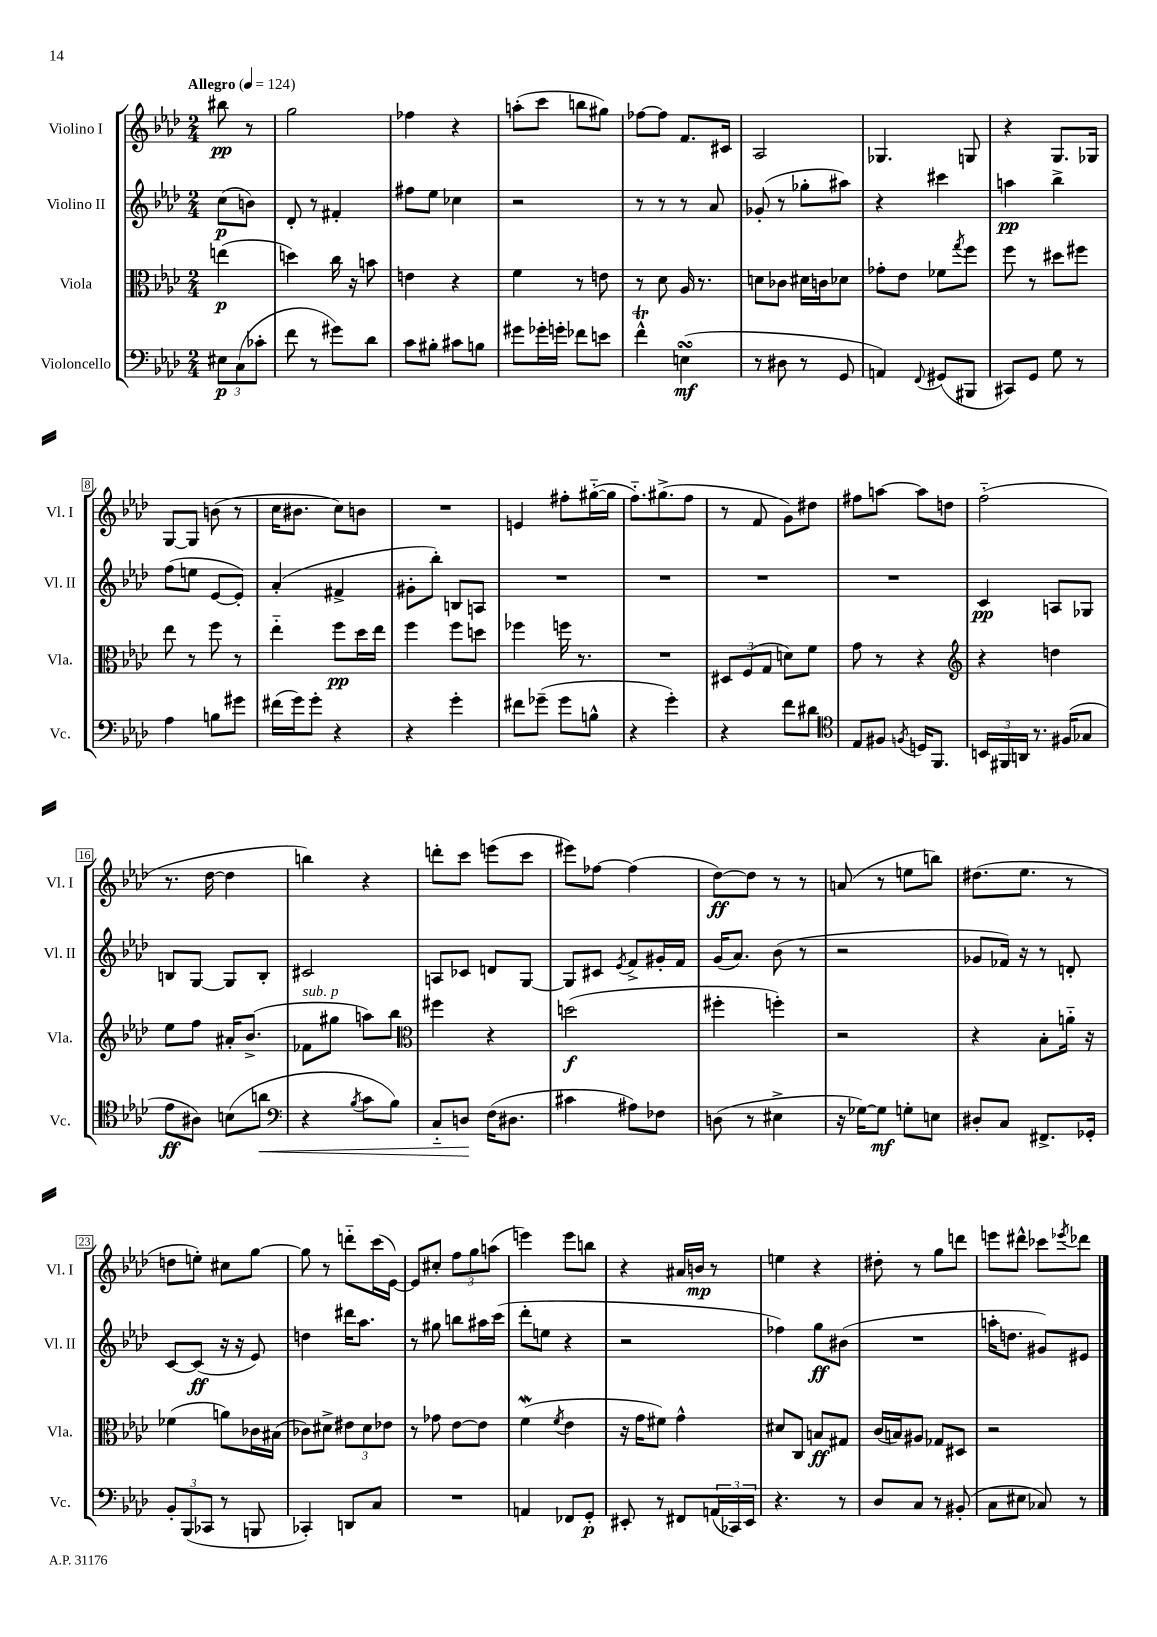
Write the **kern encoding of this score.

**kern	**dynam	**kern	**dynam	**kern	**dynam	**kern	**dynam
*part4	*part4	*part3	*part3	*part2	*part2	*part1	*part1
*staff4	*staff4	*staff3	*staff3	*staff2	*staff2	*staff1	*staff1
*I"Violoncello	*	*I"Viola	*	*I"Violino II	*	*I"Violino I	*
*I'Vc.	*	*I'Vla.	*	*I'Vl. II	*	*I'Vl. I	*
*clefF4	*	*clefC3	*	*clefG2	*	*clefG2	*
*k[b-e-a-d-]	*	*k[b-e-a-d-]	*	*k[b-e-a-d-]	*	*k[b-e-a-d-]	*
*M2/4	*	*M2/4	*	*M2/4	*	*M2/4	*
*MM124	*	*MM124	*	*MM124	*	*MM124	*
=	=	=	=	=	=	=	=
!	!	!	!	!	!	!LO:TX:a:B:t=Allegro	!
12E#X\L	p	(4een\	p	(8cc\L	p	8bb#X\	pp
(12C\	.	.	.	.	.	.	.
.	.	.	.	8bn\J)	.	8r	.
12c-X'\J	.	.	.	.	.	.	.
=1	=1	=1	=1	=1	=1	=1	=1
8f\	.	4ddn\)	.	8d-'/	.	2gg\	.
8r	.	.	.	8r	.	.	.
8g#X\L)	.	16cc\	.	4f#X'/	.	.	.
.	.	16r	.	.	.	.	.
8d-\J	.	8bn\	.	.	.	.	.
=2	=2	=2	=2	=2	=2	=2	=2
8c\L	.	4en\	.	8ff#X\L	.	4ff-X\	.
8B#X'\J	.	.	.	8ee-\J	.	.	.
8c#X\L	.	4r	.	4cc-X\	.	4r	.
8Bn\J	.	.	.	.	.	.	.
=3	=3	=3	=3	=3	=3	=3	=3
8g#X\L	.	4f\	.	2r	.	(8aan'\L	.
16g-X'\L	.	.	.	.	.	8ccc\J	.
16gn'\JJ	.	.	.	.	.	.	.
8f-X\L	.	8r	.	.	.	8bbn\L	.
8en\J	.	8en\	.	.	.	8gg#X\J)	.
=4	=4	=4	=4	=4	=4	=4	=4
4fT^^\	.	8r	.	8r	.	[8ff-X\L	.
.	.	8d-\	.	8r	.	8ff-\J]	.
(4EnsSsS\	mf	16A-/	.	8r	.	8.f/L	.
.	.	8.r	.	.	.	.	.
.	.	.	.	8a-/	.	.	.
.	.	.	.	.	.	16c#X/Jk	.
=5	=5	=5	=5	=5	=5	=5	=5
8r	.	8dn\L	.	(8g-X'/	.	2A-/	.
8D#X\	.	8c-X\J	.	8r	.	.	.
8r	.	16d#X\LL	.	8gg-X'\L	.	.	.
.	.	16cn\J	.	.	.	.	.
8GG/	.	8d-X\J	.	8aa#X\J)	.	.	.
=6	=6	=6	=6	=6	=6	=6	=6
4AAn/)	.	8g-X'\L	.	4r	.	4.G-X/	.
.	.	8e-\J	.	.	.	.	.
8qqFF/	.	.	.	.	.	.	.
(8GG#X/L	.	8f-X\L	.	4ccc#X\	.	.	.
.	.	8qgg/	.	.	.	.	.
8BBB#X/J	.	8ff\J	.	.	.	8Gn/	.
=7	=7	=7	=7	=7	=7	=7	=7
8CC#X/L)	.	8ff\	.	4aan\	pp	4r	.
8GG/J	.	8r	.	.	.	.	.
8G\	.	8dd#X\L	.	4bb-^\	.	8.G/L	.
8r	.	8ff#X\J	.	.	.	.	.
.	.	.	.	.	.	16G-X/Jk	.
!!LO:LB:g=z
=8	=8	=8	=8	=8	=8	=8	=8
4A-\	.	8ee-\	.	(8ff\L	.	[8G/L	.
.	.	8r	.	8een\J	.	8G/J]	.
8Bn\L	.	8ff\	.	[8e-/L	.	(8bn\	.
8g#X\J	.	8r	.	8e-'/J])	.	8r	.
=9	=9	=9	=9	=9	=9	=9	=9
(16f#X\LL	.	4ee-\	.	(4a-'/	.	16cc\KL	.
16g\J)	.	.	.	.	.	8.b#X\J	.
8g'\J	.	.	.	.	.	.	.
4r	.	8ff\L	pp	4f#X^/	.	8cc\L)	.
.	.	16dd-\L	.	.	.	8bn\J	.
.	.	16ee-\JJ	.	.	.	.	.
=10	=10	=10	=10	=10	=10	=10	=10
4r	.	4ff\	.	8g#X'\L	.	2r	.
.	.	.	.	8bb-'\J)	.	.	.
4g'\	.	8ff\L	.	8Bn/L	.	.	.
.	.	8ddn\J	.	8An/J	.	.	.
=11	=11	=11	=11	=11	=11	=11	=11
8f#X\L	.	4ff-X\	.	2r	.	4en/	.
(8g-X~\J	.	.	.	.	.	.	.
8g-\L	.	16ffn\	.	.	.	8ff#X'\L	.
.	.	8.r	.	.	.	.	.
8Bn^^\J	.	.	.	.	.	([16gg#X\L	.
.	.	.	.	.	.	16gg#\JJ]	.
=12	=12	=12	=12	=12	=12	=12	=12
4r	.	2r	.	2r	.	8.ff\L)	.
.	.	.	.	.	.	(8.gg#X^\	.
4g'\)	.	.	.	.	.	.	.
.	.	.	.	.	.	8ff\J	.
=13	=13	=13	=13	=13	=13	=13	=13
4r	.	12D#X/L	.	2r	.	8r	.
.	.	(12F/	.	.	.	.	.
.	.	.	.	.	.	8f/	.
.	.	12G/J	.	.	.	.	.
8f\L	.	8dn\L)	.	.	.	8g\L)	.
8d#X\J	.	8f\J	.	.	.	8dd#X\J	.
=14	=14	=14	=14	=14	=14	=14	=14
*clefC4	*	*	*	*	*	*	*
8E-/L	.	8g\	.	2r	.	8ff#X\L	.
8F#X/J	.	8r	.	.	.	[8aan\J	.
8qFn/	.	.	.	.	.	.	.
16Dn/KL	.	4r	.	.	.	8aa\L]	.
8.FF/J	.	.	.	.	.	.	.
.	.	.	.	.	.	8ddn\J	.
=15	=15	=15	=15	=15	=15	=15	=15
*	*	*clefG2	*	*	*	*	*
24BBn/LL	.	4r	.	4c/	pp	(2ff\	.
24FF#X/	.	.	.	.	.	.	.
24AAn/JJ	.	.	.	.	.	.	.
8.r	.	.	.	.	.	.	.
.	.	4ddn\	.	8An/L	.	.	.
(16F#X/KL	.	.	.	.	.	.	.
8G-X/J	.	.	.	8G-X/J	.	.	.
!!LO:LB:g=z
=16	=16	=16	=16	=16	=16	=16	=16
8e-\L	ff	8ee-\L	.	8Bn/L	.	8.r	.
8A#X\J)	.	8ff\J	.	[8G/J	.	.	.
.	.	.	.	.	.	[16dd-\	.
(8Bn\L	.	16a#X'/KL	.	8G/L]	.	4dd-\]	.
.	.	(8.b-^/J	.	.	.	.	.
!	!LO:HP:b	!	!	!	!	!	!
8an\J	<	.	.	8B'/J	.	.	.
=17	=17	=17	=17	=17	=17	=17	=17
*clefF4	*	*	*	*	*	*	*
!	!	!LO:TX:a:i:t=sub. p	!	!	!	!	!
4r	.	8f-X\L	.	2c#X/	.	4bbn\)	.
.	.	8gg#X\J	.	.	.	.	.
8qB-/	.	.	.	.	.	.	.
8c\L	.	8aan\L)	.	.	.	4r	.
8B-\J)	.	8bb-\J	.	.	.	.	.
=18	=18	=18	=18	=18	=18	=18	=18
*	*	*clefC3	*	*	*	*	*
8C/L	.	4ff#X\	.	8An/L	.	8dddn'\L	.
8Dn/J	.	.	.	8c-X/J	.	8ccc\J	.
(16F\KL	[	4r	.	8dn/L	.	(8eeen\L	.
8.D#X\J	.	.	.	.	.	.	.
.	.	.	.	[8G/J	.	8ccc\J	.
=19	=19	=19	=19	=19	=19	=19	=19
4c#X\	.	(2ddn\	f	8G/L]	.	8eee#X\L)	.
.	.	.	.	8c#X/J	.	[8ff-X\J	.
.	.	.	.	8qe-/	.	.	.
8A#X\L)	.	.	.	8f^/L	.	(4ff-\]	.
8F-X\J	.	.	.	16g#X'/L	.	.	.
.	.	.	.	16f/JJ	.	.	.
=20	=20	=20	=20	=20	=20	=20	=20
(8Dn\	.	4ff#X'\	.	(16g/KL	.	[8dd-\L)	ff
.	.	.	.	8.a-/J)	.	.	.
8r	.	.	.	.	.	8dd-\J]	.
4E#X^\	.	4ffn'\)	.	(8b-\	.	8r	.
.	.	.	.	8r	.	8r	.
=21	=21	=21	=21	=21	=21	=21	=21
16r	.	2r	.	2r	.	(8an/	.
[16G-X\KL)	.	.	.	.	.	.	.
8G-\J]	mf	.	.	.	.	8r	.
8Gn'\L	.	.	.	.	.	8een\L	.
8En\J	.	.	.	.	.	8bbn\J)	.
=22	=22	=22	=22	=22	=22	=22	=22
8D#X'/L	.	4r	.	8g-X/L	.	(8.dd#X\L	.
8C/J	.	.	.	16f-X/Jk)	.	.	.
.	.	.	.	16r	.	8.ee-\J	.
8.FF#X^/L	.	8B-'\L	.	8r	.	.	.
.	.	16an\Jk	.	8dn'/	.	8r	.
16GG-X'/Jk	.	16r	.	.	.	.	.
!!LO:LB:g=z
=23	=23	=23	=23	=23	=23	=23	=23
12BB-'/L	.	(4f-X\	.	[8c/L	.	8ddn\L	.
(12BBB-/	.	.	.	.	.	.	.
.	.	.	.	(8c/J]	ff	8een'\J)	.
12CC-X/J	.	.	.	.	.	.	.
8r	.	8an\L)	.	16r	.	8cc#X\L	.
.	.	.	.	16r	.	.	.
8BBBn/	.	16c-X\L	.	8e-/)	.	[8gg\J	.
.	.	(16B#X\JJ	.	.	.	.	.
=24	=24	=24	=24	=24	=24	=24	=24
4CC-X'/)	.	8c-X\L)	.	4ddn\	.	8gg\]	.
.	.	8d#X^\J	.	.	.	8r	.
8DDn/L	.	12e#X\L	.	16ddd#X\KL	.	8dddn\L	.
.	.	.	.	8.aa-\J	.	.	.
.	.	12d#\	.	.	.	.	.
8C/J	.	.	.	.	.	(16ccc\L	.
.	.	12e-X\J	.	.	.	.	.
.	.	.	.	.	.	[16e-\JJ)	.
=25	=25	=25	=25	=25	=25	=25	=25
2r	.	8r	.	8r	.	8e-/L]	.
.	.	8g-X\	.	8gg#X\	.	8cc#X'/J	.
.	.	[8e-\L	.	8bbn\L	.	12ff\L	.
.	.	.	.	.	.	12gg\	.
.	.	8e-\J]	.	16aa#X\L	.	.	.
.	.	.	.	.	.	(12aan\J	.
.	.	.	.	(16ccc\JJ	.	.	.
=26	=26	=26	=26	=26	=26	=26	=26
4AAn/	.	(4fW\	.	8ddd-'\L	.	4eeen\)	.
.	.	.	.	8een\J	.	.	.
.	.	8qf/	.	.	.	.	.
8FF-X/L	.	4e-\	.	4r	.	8eee\L	.
8GG'/J	p	.	.	.	.	8bbn\J	.
=27	=27	=27	=27	=27	=27	=27	=27
8EE#X'/	.	16r	.	2r	.	4r	.
.	.	16g\KL	.	.	.	.	.
8r	.	8f#X\J)	.	.	.	.	.
8FF#X/L	.	4g^^\	.	.	.	16a#X/LL	.
.	.	.	.	.	.	16bn/JJ	mp
(24AAn/L	.	.	.	.	.	8r	.
24CC-X/)	.	.	.	.	.	.	.
24EE#/JJ	.	.	.	.	.	.	.
=28	=28	=28	=28	=28	=28	=28	=28
4.r	.	8d#X/L	.	4ff-X\)	.	4een\	.
.	.	8C/J	.	.	.	.	.
.	.	8Bn/L	ff	8gg\L	ff	4r	.
8r	.	8G#X/J	.	(8b#X\J	.	.	.
=29	=29	=29	=29	=29	=29	=29	=29
8D-/L	.	(16c/LL	.	2r	.	8dd#X'\	.
.	.	16Bn/J)	.	.	.	.	.
8C/J	.	8A#X/J	.	.	.	8r	.
8r	.	8G-X/L	.	.	.	8gg\L	.
(8BB#X'/	.	8D#X/J	.	.	.	8dddn\J	.
=30	=30	=30	=30	=30	=30	=30	=30
8C\L	.	2r	.	16aan'\KL	.	8eeen\L	.
.	.	.	.	8.ddn\J	.	.	.
8E#X\J	.	.	.	.	.	8ddd#X^^\J	.
8C-X/)	.	.	.	8g#X/L)	.	8ccc-X\L	.
.	.	.	.	.	.	8qeee-X/	.
8r	.	.	.	8e#X/J	.	8ddd-X\J	.
==	==	==	==	==	==	==	==
*-	*-	*-	*-	*-	*-	*-	*-
